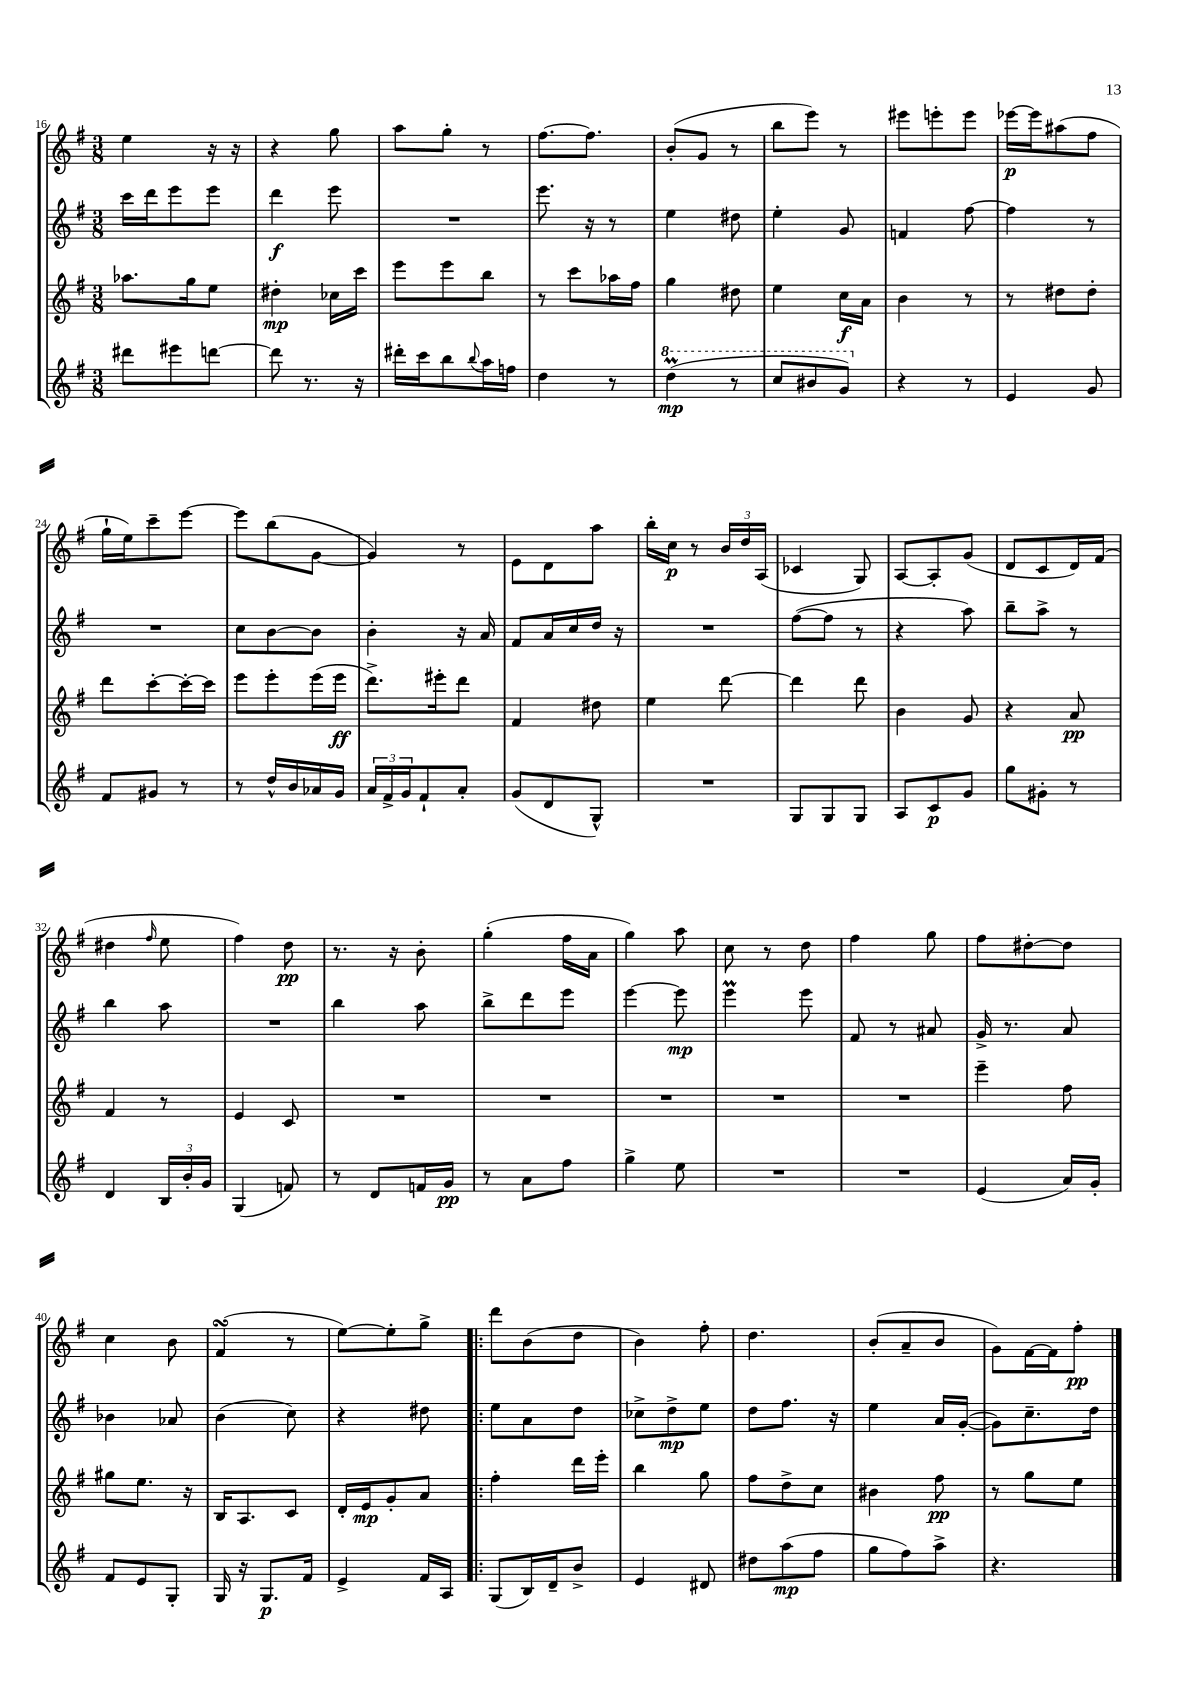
<<
\new StaffGroup <<
\new Staff = "s0" {
    \clef treble \key g \major \numericTimeSignature \time 3/8
    e''4 r16 r16 |
    r4 g''8 |
    a''8 g''8-. r8 |
    fis''8.~ fis''8. |
    b'8-.( g'8 r8 |
    b''8 e'''8) r8 |
    eis'''8 e'''8-. e'''8 |
    ees'''16~\p ees'''16 ais''8( fis''8 |
    g''16-! e''16) c'''8-- e'''8~ |
    e'''8 b''8( g'8~ |
    g'4) r8 |
    e'8 d'8 a''8 |
    b''16-. c''16\p r8 \tuplet 3/2 { b'16 d''16 a16( } |
    ces'4 g8) |
    a8~ a8-. g'8( |
    d'8 c'8 d'16) fis'16( |
    dis''4 \grace { fis''16 } e''8 |
    fis''4) d''8\pp |
    r8. r16 b'8-. |
    g''4-.( fis''16 a'16 |
    g''4) a''8 |
    c''8 r8 d''8 |
    fis''4 g''8 |
    fis''8 dis''8~-. dis''8 |
    c''4 b'8 |
    fis'4\turn( r8 |
    e''8~) e''8-. g''8-> |
    \bar ".|:" d'''8 b'8( d''8 |
    b'4) fis''8-. |
    d''4. |
    b'8-.( a'8-- b'8 |
    g'8) fis'16~ fis'16 fis''8-.\pp \bar "|." |
}
\new Staff = "s1" {
    \clef treble \key g \major \numericTimeSignature \time 3/8
    c'''16 d'''16 e'''8 e'''8 |
    d'''4\f e'''8 |
    R4. |
    e'''8. r16 r8 |
    e''4 dis''8 |
    e''4-. g'8 |
    f'4 fis''8~ |
    fis''4 r8 |
    R4. |
    c''8 b'8~ b'8 |
    b'4-. r16 a'16 |
    fis'8 a'16 c''16 d''16 r16 |
    R4. |
    fis''8~( fis''8 r8 |
    r4 a''8) |
    b''8-- a''8-> r8 |
    b''4 a''8 |
    R4. |
    b''4 a''8 |
    b''8-> d'''8 e'''8 |
    e'''4~ e'''8\mp |
    e'''4\prall e'''8 |
    fis'8 r8 ais'8 |
    g'16-> r8. a'8 |
    bes'4 aes'8 |
    b'4( c''8) |
    r4 dis''8 |
    \bar ".|:" e''8 a'8 d''8 |
    ces''8-> d''8->\mp e''8 |
    d''8 fis''8. r16 |
    e''4 a'16 g'16~-.( |
    g'8) c''8.-- d''16 \bar "|." |
}
\new Staff = "s2" {
    \clef treble \key g \major \numericTimeSignature \time 3/8
    aes''8. g''16 e''8 |
    dis''4-.\mp ces''16 c'''16 |
    e'''8 e'''8 b''8 |
    r8 c'''8 aes''16 fis''16 |
    g''4 dis''8 |
    e''4 c''16\f a'16 |
    b'4 r8 |
    r8 dis''8 dis''8-. |
    d'''8 c'''8~-. c'''16~-. c'''16 |
    e'''8 e'''8-. e'''16( e'''16\ff |
    d'''8.->) eis'''16-. d'''8 |
    fis'4 dis''8 |
    e''4 d'''8~ |
    d'''4 d'''8 |
    b'4 g'8 |
    r4 a'8\pp |
    fis'4 r8 |
    e'4 c'8 |
    R4. |
    R4. |
    R4. |
    R4. |
    R4. |
    e'''4-- fis''8 |
    gis''8 e''8. r16 |
    b16 a8. c'8 |
    d'16-. e'16\mp g'8-. a'8 |
    \bar ".|:" fis''4-. d'''16 e'''16-. |
    b''4 g''8 |
    fis''8 d''8-> c''8 |
    bis'4 fis''8\pp |
    r8 g''8 e''8 \bar "|." |
}
\new Staff = "s3" {
    \clef treble \key g \major \numericTimeSignature \time 3/8
    dis'''8 eis'''8 d'''8~ |
    d'''8 r8. r16 |
    dis'''16-. c'''16 b''8 \appoggiatura { b''8 } a''16 f''16 |
    d''4 r8 |
    \ottava #1 d'''4\prall\mp( r8 |
    c'''8 bis''8 g''8) \ottava #0 |
    r4 r8 |
    e'4 g'8 |
    fis'8 gis'8 r8 |
    r8 d''16-^ b'16 aes'16 g'16 |
    \tuplet 3/2 { a'16 fis'16-> g'16 } fis'8-! a'8-. |
    g'8( d'8 g8-^) |
    R4. |
    g8 g8 g8 |
    a8 c'8\p g'8 |
    g''8 gis'8-. r8 |
    d'4 \tuplet 3/2 { b16 b'16-. g'16 } |
    g4( f'8) |
    r8 d'8 f'16 g'16\pp |
    r8 a'8 fis''8 |
    g''4-> e''8 |
    R4. |
    R4. |
    e'4( a'16) g'16-. |
    fis'8 e'8 g8-. |
    g16 r16 g8.\p fis'16 |
    e'4-> fis'16 a16 |
    \bar ".|:" g8( b16) d'16-- b'8-> |
    e'4 dis'8 |
    dis''8 a''8\mp( fis''8 |
    g''8 fis''8) a''8-> |
    r4. \bar "|." |
}
>>
>>
\layout { \context { \Score currentBarNumber = #16 } }
